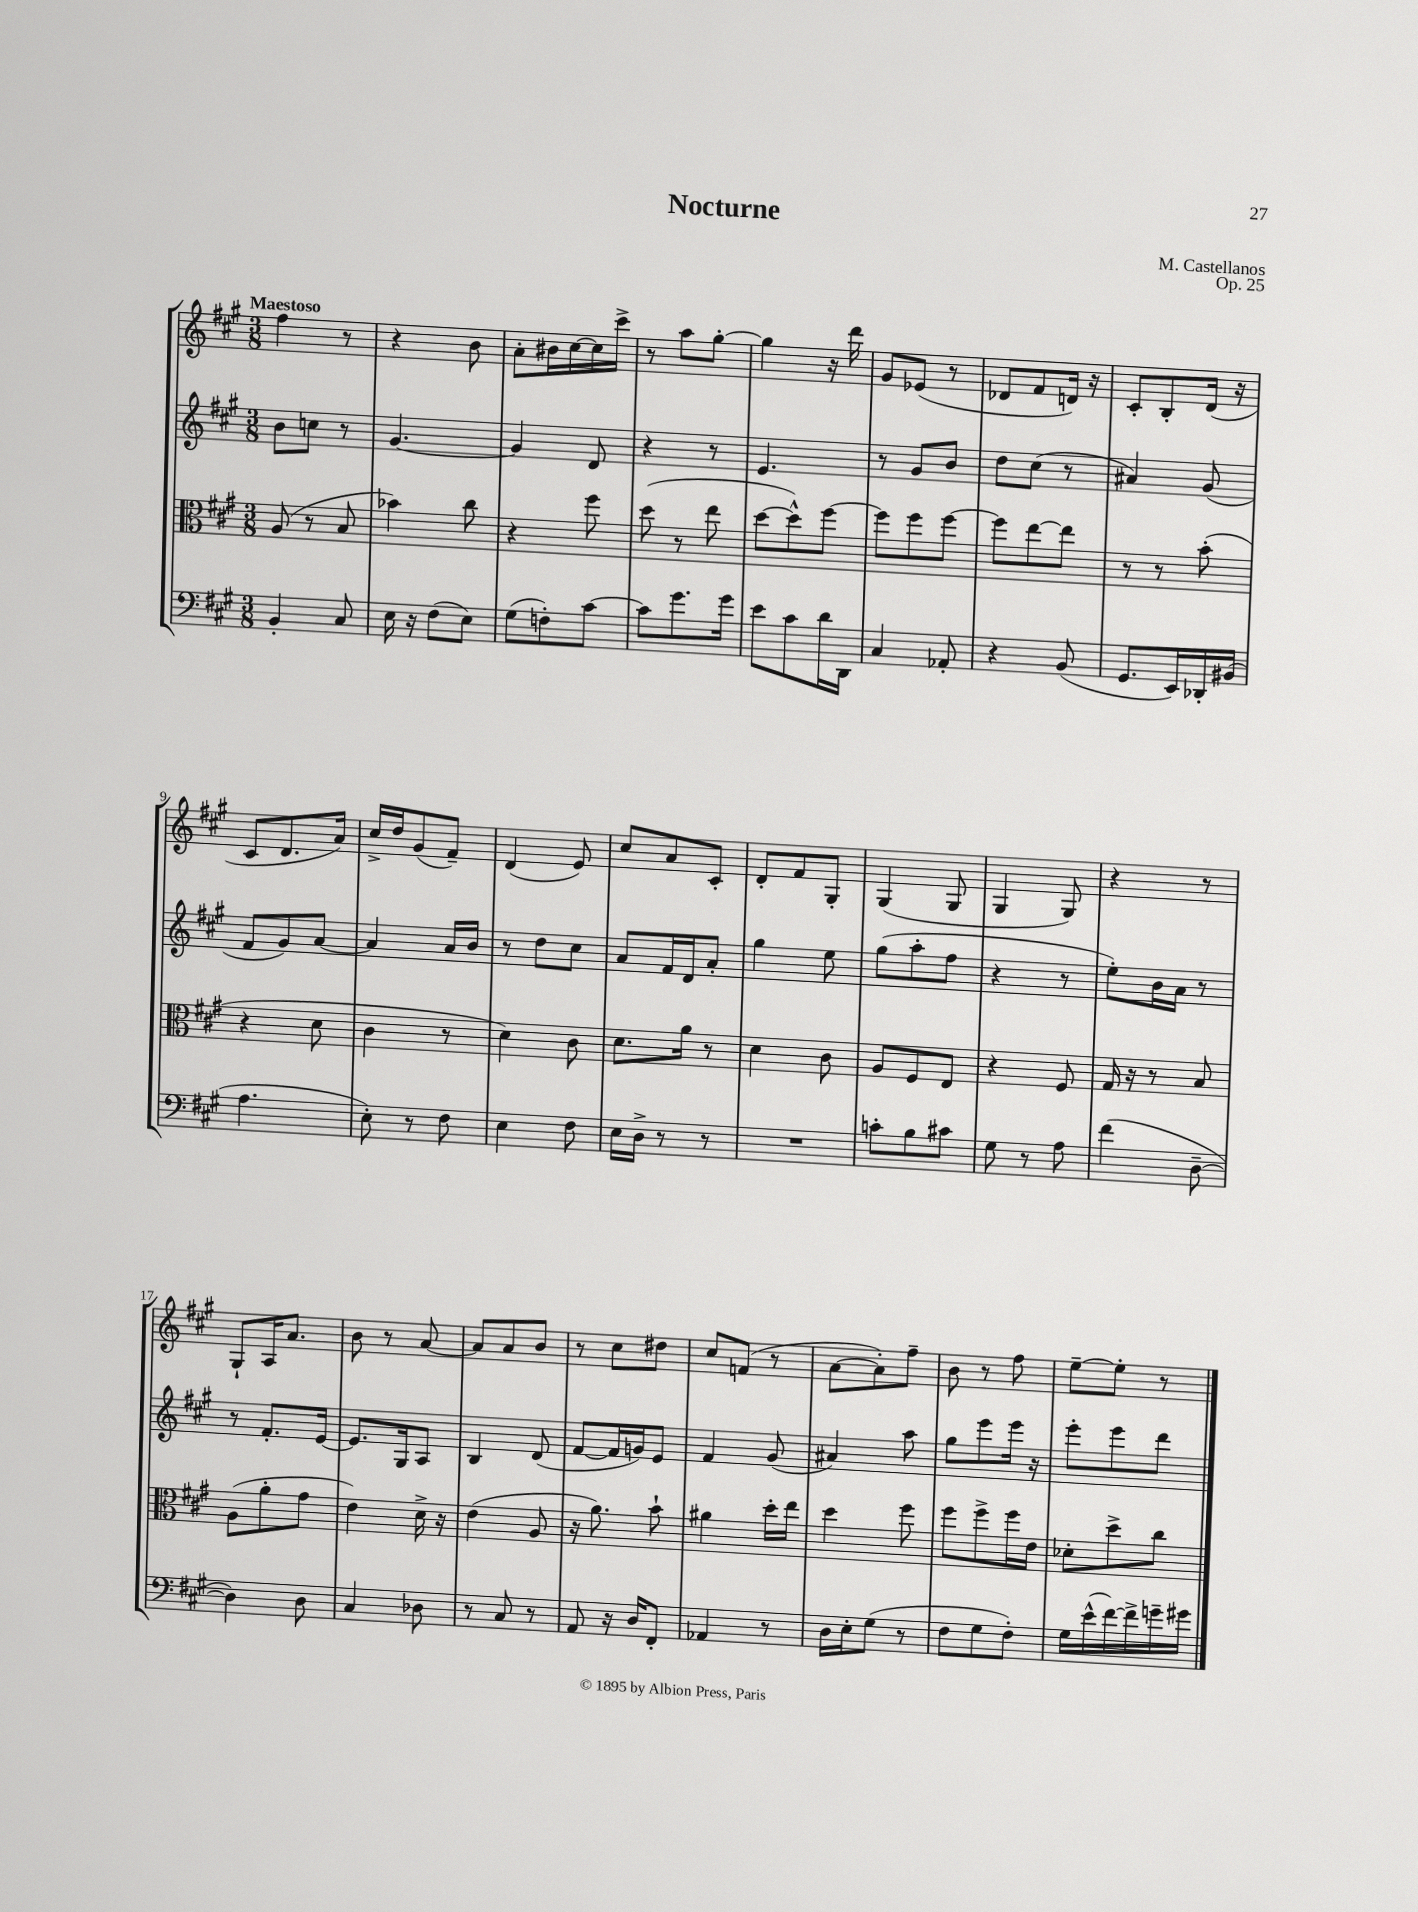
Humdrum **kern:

**kern	**kern	**kern	**kern
*staff4	*staff3	*staff2	*staff1
*clefF4	*clefC3	*clefG2	*clefG2
*k[f#c#g#]	*k[f#c#g#]	*k[f#c#g#]	*k[f#c#g#]
*M3/8	*M3/8	*M3/8	*M3/8
4BB'	(8A	8b	4ff#
.	8r	8cc	.
8C#	8B	8r	8r
=	=	=	=
16E	4b-)	[4.g#	4r
16r	.	.	.
(8F#	.	.	.
8E)	8cc#	.	8b
=	=	=	=
(8G#	4r	4g#]	8a'
8F')	.	.	16b#
.	.	.	[16cc#
[8c#	8ff#	8d	16cc#]
.	.	.	16ccc#^
=	=	=	=
8c#]	(8dd	4r	8r
8.g#	8r	.	8aa
.	8ee	8r	[8gg#'
16g#	.	.	.
=	=	=	=
8e	[8dd	4.e	4gg#]
8c#	8dd^^])	.	.
16d	[8ff#	.	16r
16DD	.	.	16ddd
=	=	=	=
4C#	8ff#]	8r	8g#
.	8ff#	8g#	(8e-
8AA-'	[8ff#	8b	8r
=	=	=	=
4r	8ff#]	8dd	8d-
.	[8ee	(8cc#	8f#
(8BB	8ee]	8r	16d)
.	.	.	16r
=	=	=	=
8.GG#	8r	4a#)	8c#'
.	8r	.	8B'
16EE)	.	.	.
16DD-'	(8b'	(8g#	(16d
(16BB#	.	.	16r
=	=	=	=
4.A	4r	8f#	8c#
.	.	8g#)	8.d
.	8d	[8a	.
.	.	.	16a)
=	=	=	=
8E')	4c#	4a]	16cc#^
.	.	.	16dd
8r	.	.	(8g#
8F#	8r	16a	8f#~)
.	.	16b	.
=	=	=	=
4E	4d)	8r	(4d
.	.	8dd	.
8F#	8c#	8cc#	8e)
=	=	=	=
16E	8.d	8a	8cc#
16D^	.	.	.
8r	.	16f#	8a
.	16a	16d	.
8r	8r	8a'	8c#'
=	=	=	=
4.r	4d	4gg#	8d'
.	.	.	8f#
.	8c#	8ee	8G#'
=	=	=	=
8c'	8A	(8gg#	(4G#
8B	8F#	8aa'	.
8c#	8E	8ff#	8G#
=	=	=	=
8G#	4r	4r	4G#
8r	.	.	.
8A	8F#	8r	8G#)
=	=	=	=
(4f#	16G#	8ee')	4r
.	16r	.	.
.	8r	16b	.
.	.	16a	.
[8D~	8B	8r	8r
=	=	=	=
4D])	(8A	8r	8G#`
.	8a'	8.f#'	16A
.	.	.	8.a
8D	8g#	.	.
.	.	[16e	.
=	=	=	=
4C#	4e)	8.e]	8b
.	.	.	8r
.	.	16G#	.
8D-	16d^	8A	[8a
.	16r	.	.
=	=	=	=
8r	(4e	4B	8a]
8C#	.	.	8a
8r	8A	(8d	8b
=	=	=	=
8AA	16r	[8f#	8r
.	8.a)	.	.
16r	.	16f#]	8cc#
16D	.	16g)	.
8FF#'	8b`	8e	8dd#
=	=	=	=
4AA-	4a#	4f#	8cc#
.	.	.	(8f
8r	16dd'	(8g#	8r
.	16ee	.	.
=	=	=	=
16D	4dd	4a#)	[8a
16E'	.	.	.
(8G#	.	.	8a'])
8r	8ff#	8aa	8ff#~
=	=	=	=
8F#	8ff#	8gg#	8b
8G#	8ff#^	8eee	8r
8F#')	16ff#	16eee	8ff#
.	16e	16r	.
=	=	=	=
16G#	8d-'	8eee'	[8ee~
(16e^^	.	.	.
[16f#)	8dd^	8eee	8ee']
16f#^]	.	.	.
16g~	8cc#	8ddd	8r
16g#	.	.	.
==	==	==	==
*-	*-	*-	*-
